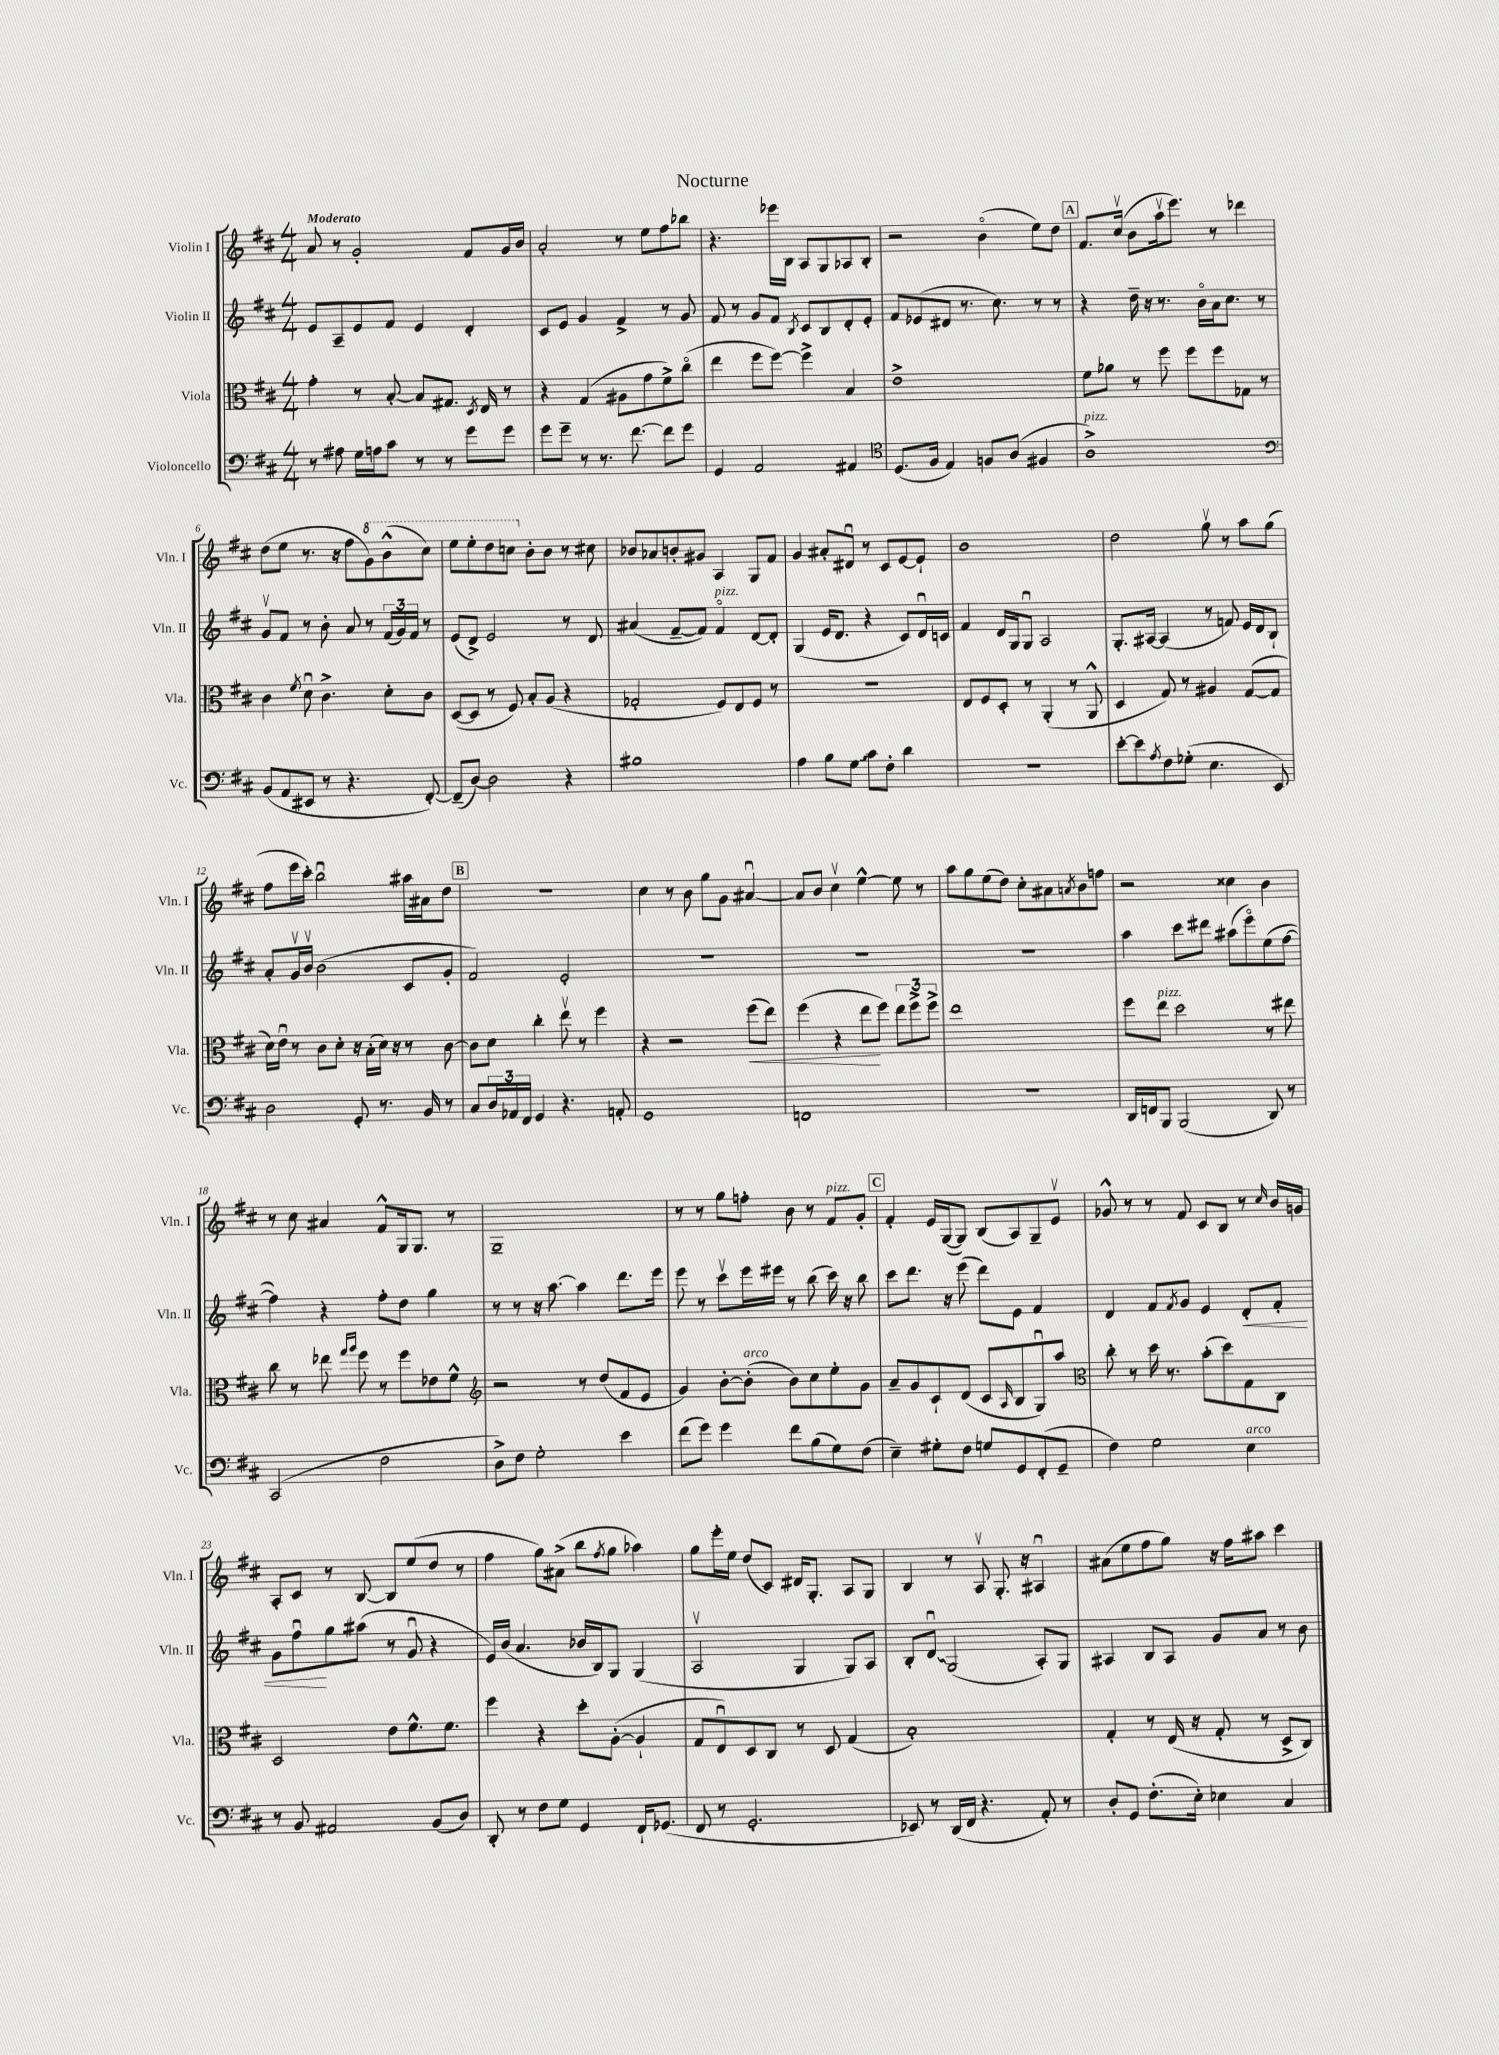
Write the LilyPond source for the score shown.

\header { title = "Nocturne" }
<<
\new StaffGroup <<
\new Staff = "s0" \with { instrumentName = "Violin I" shortInstrumentName = "Vln. I" } {
    \clef treble \key d \major \numericTimeSignature \time 4/4 \tempo "Moderato"
    a'8 r8 g'2-. fis'8 g'16 b'16 |
    a'2-. r8 e''8 fis''8 bes''8 |
    r4. ees'''16 b16 a8 g8 aes8 b8-. |
    r2 b'4\flageolet( e''8) d''8 |
    \mark \markup { \box "A" } fis'8. cis''16\upbow( b'8 a''16\upbow e'''8.) r8 des'''4 |
    d''8( e''8 r8. r16 fis''8 \ottava #1 g''8) b''8-^( cis'''8) |
    e'''8 e'''8-. d'''8 c'''8 \ottava #0 b'8-. b'8 r8 cis''!8 |
    bes'8 aes'8 b'8-. gis'8 a4 g8 fis'8 |
    g'4 ais'8-. dis'8\downbow r8 cis'8 e'8~ e'8-! |
    b'1 |
    d''2 g''8\upbow r8 a''8 g''8( |
    fis''8 e'''16 cis'''16-.) b''2\downbow ais''16 ais'16 d''8 |
    \mark \markup { \box "B" } r1 |
    cis''4 r8 b'8 g''8 g'8 ais'4~\downbow |
    ais'8 b'8 cis''4\upbow e''4~-^ e''8 r8 |
    a''8 g''8 e''8( d''8) cis''8-. ais'8 \acciaccatura { a'8 } b'8 f''8 |
    r2 cisis''4 b'4 |
    r8 cis''8 ais'4 fis'8-^ g16 g8. r8 |
    g1-- |
    r8 r8 g''8 f''8-. b'8 r8 fis'8^\markup { \italic "pizz." } g'8-. |
    \mark \markup { \box "C" } fis'4-. e'16 g16~( g8) b8( a8) g8-- e'8\upbow |
    ges'8-^ r8 r8 fis'8 cis'8 b8 r8 \grace { cis''16 } b'16 g'16 |
    a8-. cis'8 r8 b8~ b8 e''8( d''8 r8 |
    fis''4 g''8) ais'8->( b''8 \acciaccatura { fis''8 } g''8 aes''4) |
    g''8 e'''16-. e''16 d''8( cis'8) dis'16 g8.-. a8 g8 |
    b4 r8 a8\upbow g8.-. r16 ais4\downbow |
    ais'8( e''8 fis''8 g''8) r16 fis''16 ais''8 cis'''4 \bar "|." |
}
\new Staff = "s1" \with { instrumentName = "Violin II" shortInstrumentName = "Vln. II" } {
    \clef treble \key d \major \numericTimeSignature \time 4/4
    e'8 a8-- e'8 fis'8 e'4 d'4-. |
    cis'8 e'8 g'4 fis'4-> r8 g'8 |
    fis'8 r8 g'8 fis'8 \acciaccatura { b8 } cis'8 b8 d'8-. e'8-. |
    fis'8 ees'8( dis'8 r8. cis''8.) r8 r8 |
    \mark \markup { \box "A" } r4 d''16-- r16 r8. b'16\flageolet a'16 cis''8. r8 |
    g'8\upbow fis'8 r8 b'8-. a'8 r8 \tuplet 3/2 { fis'16( g'16) fis'16 } r8 |
    e'8( d'8->) e'2 r8 d'8 |
    ais'4( fis'8~-- fis'8) fis'4\flageolet^\markup { \italic "pizz." } d'8~ d'8-. |
    g4( e'16 d'8. r4 cis'8) d'16\downbow c'16 |
    fis'4 d'16 g16 g8\downbow a2 |
    g8.-. ais16~ ais4( r8 f'8) e'16 d'16 b8-! |
    a'8-. g'16\upbow b'16\upbow b'2( cis'8 g'8-. |
    \mark \markup { \box "B" } fis'2) e'2-. |
    R1 |
    R1 |
    R1 |
    a''4 cis'''8 dis'''8 ais''8( e'''8\flageolet) e''8( fis''8~ |
    fis''4) r4 fis''8-. d''8 g''4 |
    r8 r8 r16 a''8.~ a''4 d'''8. e'''16 |
    e'''8 r8 cis'''8\upbow e'''16 eis'''16 r8 b''8( cis'''16) r16 b''8 |
    \mark \markup { \box "C" } cis'''8 d'''8. r16 e'''8( d'''8) e'8 fis'4 |
    d'4 fis'8 \acciaccatura { fis'8 } g'8 e'4 d'8-.\< fis'8-. |
    g'8 fis''8\downbow\! g''8 ais''8( r8 g'8\downbow r4 |
    e'16) b'16( a'4. bes'16 b16) g8 g4( |
    a2\upbow g4 g8) a8 |
    b8-. \once \override Glissando.style = #'zigzag d'8\downbow\glissando g2( a8-.) g8 |
    ais4 b8 ais8 g'8 a'8 r8 b'8 \bar "|." |
}
\new Staff = "s2" \with { instrumentName = "Viola" shortInstrumentName = "Vla." } {
    \clef alto \key d \major \numericTimeSignature \time 4/4
    g'4-. r8 b8~-. b8 gis8. \acciaccatura { d8 } e16 r8 |
    r4 g4( ais8 g'8 fis'8->) cis''8\flageolet( |
    e''4 fis''8 fis''8~) fis''4-> b4 |
    e'1-> |
    \mark \markup { \box "A" } fis'8 aes'8 r8 fis''8 fis''8 fis''8 ges8 r8 |
    cis'4 \acciaccatura { fis'8 } d'8\downbow cis'4.-> d'8-. cis'8 |
    d8~( d8 r8 fis8) b8-. a8( r4 |
    ges2-. fis8) e8 fis8 r8 |
    R1 |
    e8 fis8 d8-. r8 a,4-.( r8 a,8-^ |
    d4 g8) r8 ais4 g8~( g8 |
    d'16) e'16\downbow r8 cis'8 d'8-. r16 b16-.( d'16) r16 r8 cis'8~ |
    \mark \markup { \box "B" } cis'8 d'8 cis''4-. e''8\upbow r8 fis''4 |
    r4 r2 fis''8\<( e''8) |
    fis''4( r4 e''8\! fis''8) \tuplet 3/2 { e''8 fis''8-> fis''8-> } |
    e''1 |
    fis''8 e''8^\markup { \italic "pizz." } d''2 r8 eis''8 |
    cis''8 r8 ees''8 \grace { g''16 a''16 } fis''8 r8 fis''8 ees'8 fis'8-^ |
    \clef treble r2 r8 d''8( fis'8 e'8 |
    g'4) b'8~-. b'8-.^\markup { \italic "arco" }( b'8) cis''8 e''8-. g'8 |
    \mark \markup { \box "C" } a'8-- g'8 cis'8-! d'8( cis'8 \grace { a16 } b8 g8\downbow) a''8 |
    \clef alto cis''8-. r8 d''16 r8. b'8-.( d''8) g8 cis8 |
    d2 e'8 fis'8.-^ fis'8. |
    fis''4 r4 d''8-. a8~-.( a4-! |
    g8 e8\downbow) d8 cis8 r8 d8 g4( |
    b1-.) |
    g4-. r8 e16( r16 g8-. r8 d8-> cis8) \bar "|." |
}
\new Staff = "s3" \with { instrumentName = "Violoncello" shortInstrumentName = "Vc." } {
    \clef bass \key d \major \numericTimeSignature \time 4/4
    r8 ais8 g16 a16 cis'8 r8 r8 g'8 g'8 |
    g'8 g'8-- r8 r8. fis'8.~ fis'8 g'8 |
    g,4 a,2 ais,4 |
    \clef tenor d8.( fis16 e4) f8 a8( fis4 |
    \mark \markup { \box "A" } a1->^\markup { \italic "pizz." }) |
    \clef bass b,8( a,8 eis,8 r8 r4. fis,8~-.) |
    fis,8--( d8~) d2 r4 |
    bis1 |
    a4 b8 \once \override Glissando.style = #'zigzag g8\glissando cis'8 fis8-. d'4 |
    R1 |
    e'8~-. e'8 \acciaccatura { a8 } fis8 ges8-.( e4. e,8) |
    d2 g,8-. r8. b,16 r8 |
    \mark \markup { \box "B" } cis8 \tuplet 3/2 { d16 aes,16 fis,16 } g,4 r4. a,8-. |
    g,1 |
    f,1 |
    R1 |
    d,16 f,16 b,,8 b,,2( d,8) r8 |
    cis,2( fis2 |
    d8->) fis8 g2-. e'4 |
    fis'8( g'8) g'4 fis'8 b8( g8) fis8( |
    \mark \markup { \box "C" } e4--) gis8-. fis8 g8 g,8 fis,8-.( g,8-- |
    fis4) g2 e4^\markup { \italic "arco" } |
    r8 b,8 ais,2 b,8( d8) |
    d,8-. r8 fis8 g8 g,4 fis,16-! ges,8.( |
    fis,8 r8 g,2.-. |
    ees,8) r8 d,16( fis,16 r4. a,8-.) r8 |
    d8-. g,8 fis8.-.( e16-.) ees4 cis4 \bar "|." |
}
>>
>>
